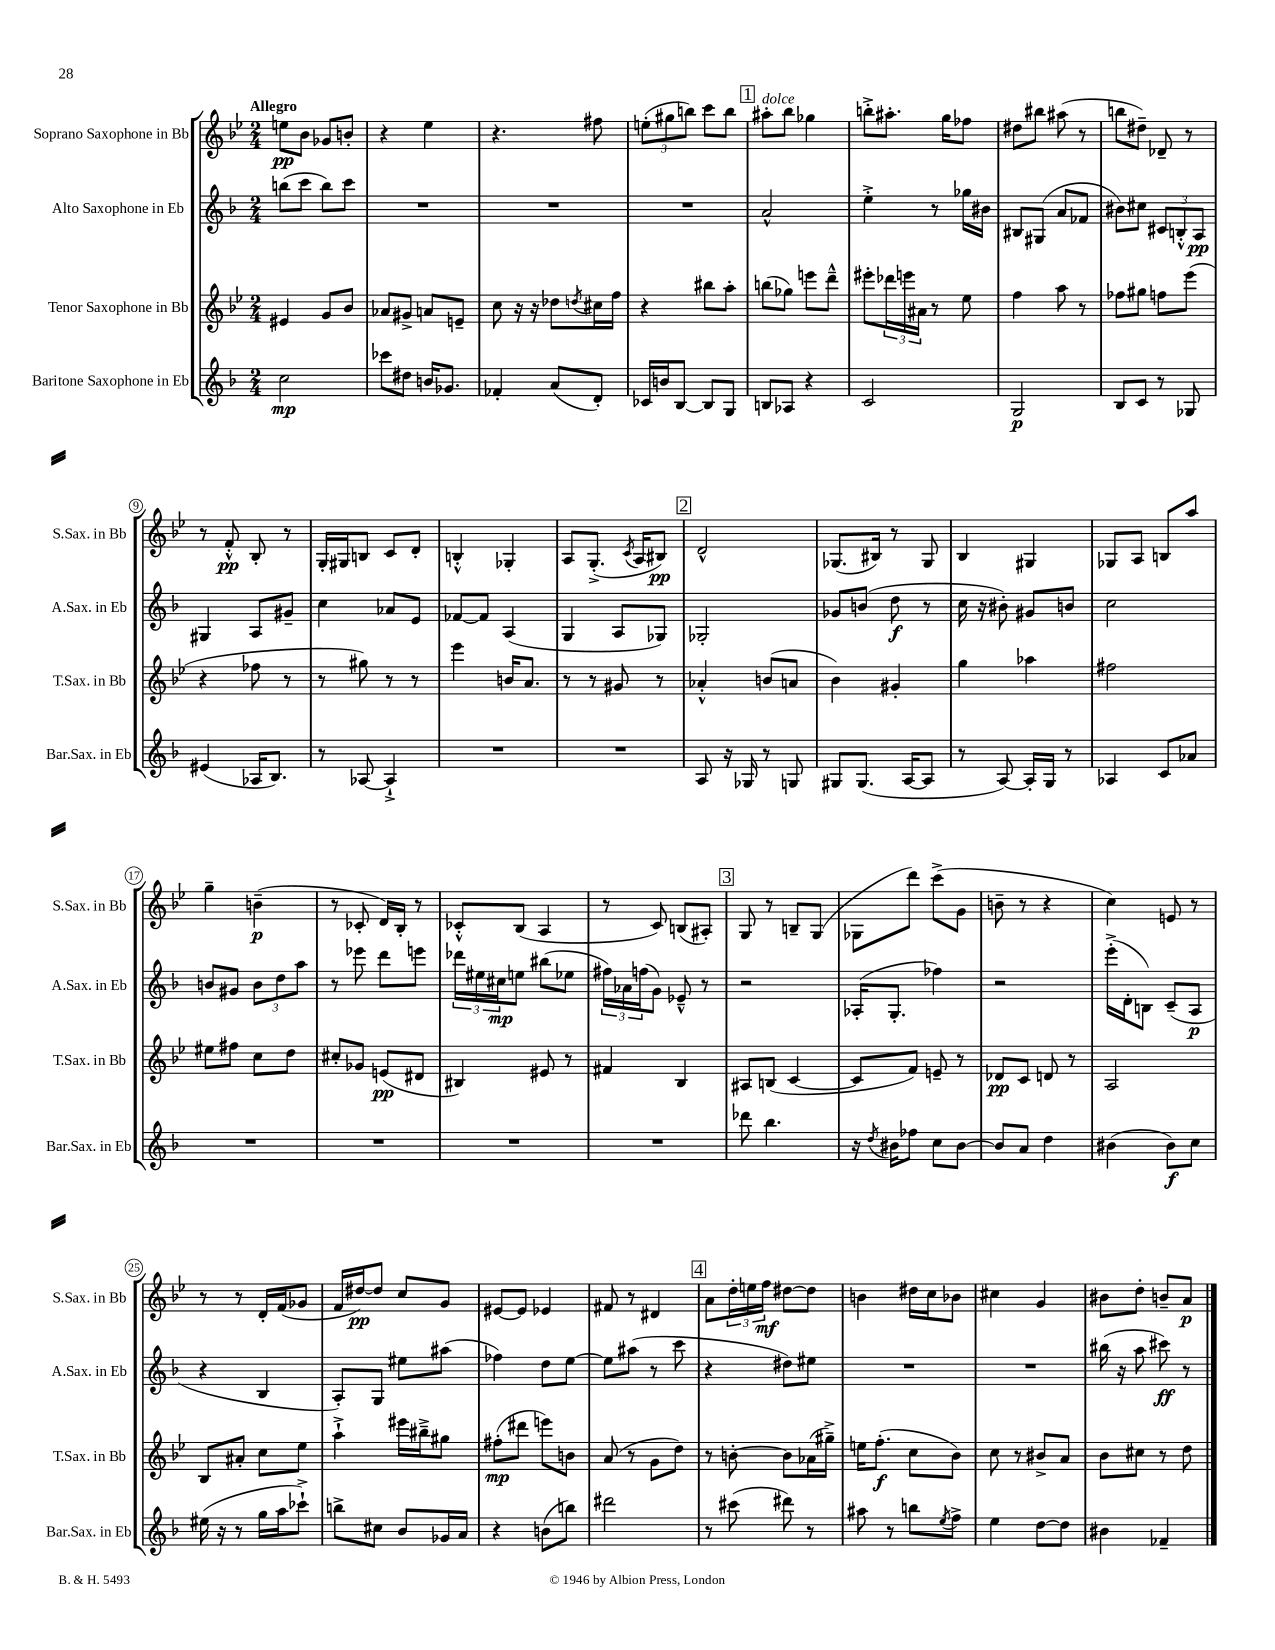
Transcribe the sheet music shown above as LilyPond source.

<<
\new StaffGroup <<
\new Staff = "s0" \with { instrumentName = "Soprano Saxophone in Bb" shortInstrumentName = "S.Sax. in Bb" } {
    \clef treble \key bes \major \numericTimeSignature \time 2/4 \tempo "Allegro"
    e''8\pp bes'8 ges'8 b'8-. |
    r4 ees''4 |
    r4. fis''8 |
    \tuplet 3/2 { e''8-.( gis''8 b''8) } c'''8 b''8 |
    \mark \markup { \box "1" } ais''8-.^\markup { \italic "dolce" } bes''8 ges''4 |
    b''8-.-> ais''8.-. g''16 fes''8 |
    dis''8 bis''8 ais''8( r8 |
    b''8 dis''8--) des'8-- r8 |
    r8 f'8-.-^\pp bes8-. r8 |
    g16-. gis16 b8 c'8 d'8-. |
    b4-.-^ ges4-. |
    a8 g8.-.->( \acciaccatura { c'8 } a16 bis8\pp) |
    \mark \markup { \box "2" } d'2-^ |
    ges8.( bis16) r8 ges8 |
    bes4 gis4 |
    ges8 a8 b8 a''8 |
    g''4-- b'4--\p( |
    r8 ces'8-. d'16) bes16-. r8 |
    ces'8-.-^ bes8( a4 |
    r8 c'8) b8( ais8-.) |
    \mark \markup { \box "3" } g8 r8 b8-- g8( |
    ges8 d'''8) c'''8->( g'8 |
    b'8-- r8 r4 |
    c''4) e'8 r8 |
    r8 r8 d'16-. f'16( ges'8 |
    f'16 dis''16~\pp) dis''8 c''8 g'8 |
    eis'8~ eis'8 ees'4 |
    fis'8 r8 dis'4 |
    \mark \markup { \box "4" } a'8 \tuplet 3/2 { d''16-. e''16 f''16\mf } dis''8~ dis''8 |
    b'4 dis''16 c''16 bes'8 |
    cis''4 g'4 |
    bis'8 d''8-. b'8-- a'8\p \bar "|." |
}
\new Staff = "s1" \with { instrumentName = "Alto Saxophone in Eb" shortInstrumentName = "A.Sax. in Eb" } {
    \clef treble \key f \major \numericTimeSignature \time 2/4
    b''8( c'''8 b''8) c'''8 |
    R2 |
    R2 |
    R2 |
    \mark \markup { \box "1" } a'2-^ |
    e''4-.-> r8 ges''16 bis'16 |
    bis8 gis8( a'8 fes'8 |
    bis'8) cis''8 \tuplet 3/2 { cis'8 b8-.-^ a8\pp } |
    gis4 a8 gis'8-- |
    c''4 aes'8 e'8 |
    fes'8~ fes'8 a4( |
    g4 a8 ges8) |
    \mark \markup { \box "2" } ges2-. |
    ges'8 b'8( d''8\f r8 |
    c''16 r16 bis'8-.) gis'8 b'8 |
    c''2 |
    b'8 gis'8 \tuplet 3/2 { b'8 d''8 a''8 } |
    r8 ees'''8 d'''8 e'''8 |
    \tuplet 3/2 { des'''16 eis''16 cis''16\mp } e''8 bis''8( ees''8 |
    \tuplet 3/2 { fis''16) aes'16 f''16( } g'8) ees'8---^ r8 |
    \mark \markup { \box "3" } r2 |
    aes16-.( g8.-. fes''4) |
    r2 |
    e'''16-.->( d'16-. b8) c'8--( a8\p |
    r4 bes4 |
    a8-.) g8 eis''8 ais''8( |
    fes''4) d''8 e''8~ |
    e''8 ais''8( r8 c'''8 |
    \mark \markup { \box "4" } r4 dis''8) eis''8 |
    R2 |
    R2 |
    bis''16( r16 a''8 cis'''8\ff) r8 \bar "|." |
}
\new Staff = "s2" \with { instrumentName = "Tenor Saxophone in Bb" shortInstrumentName = "T.Sax. in Bb" } {
    \clef treble \key bes \major \numericTimeSignature \time 2/4
    eis'4 g'8 bes'8 |
    aes'8 gis'8-> a'8 e'8-- |
    c''8 r16 r16 des''8 \acciaccatura { d''8 } cis''16 f''16 |
    r4 bis''8 a''8-. |
    \mark \markup { \box "1" } b''8( ges''8) e'''8 d'''8---^ |
    eis'''8-. \tuplet 3/2 { des'''16 e'''16 ais'16 } r8 ees''8 |
    f''4 a''8 r8 |
    fes''8 gis''8 f''8 ees'''8( |
    r4 fes''8 r8 |
    r8 gis''8) r8 r8 |
    ees'''4 b'16 a'8. |
    r8 r8 gis'8 r8 |
    \mark \markup { \box "2" } aes'4-.-^ b'8( a'8 |
    bes'4) gis'4-. |
    g''4 aes''4 |
    fis''2 |
    eis''8 fis''8 c''8 d''8 |
    cis''8-. ges'8 e'8\pp( dis'8 |
    bis4) eis'8 r8 |
    fis'4 bes4 |
    \mark \markup { \box "3" } ais8 b8( c'4~ |
    c'8 f'8) e'8-- r8 |
    des'8\pp c'8 d'8 r8 |
    a2 |
    bes8 ais'8-. c''8 ees''8 |
    a''4-!-> eis'''16 bis''16---> gis''8 |
    fis''8-.\mp( dis'''8 e'''8) b'8 |
    a'8( r8 g'8 d''8) |
    \mark \markup { \box "4" } r8 b'8~-. b'8 aes'16( gis''16--->) |
    e''16 f''8.-.\f( c''8 bes'8) |
    c''8 r8 bis'8-> a'8 |
    bes'8 cis''8 r8 d''8 \bar "|." |
}
\new Staff = "s3" \with { instrumentName = "Baritone Saxophone in Eb" shortInstrumentName = "Bar.Sax. in Eb" } {
    \clef treble \key f \major \numericTimeSignature \time 2/4
    c''2\mp |
    ces'''8 dis''8 b'16 ges'8. |
    fes'4-. a'8( d'8-.) |
    ces'16 b'16 bes8~ bes8 g8 |
    \mark \markup { \box "1" } b8 aes8 r4 |
    c'2 |
    g2\p |
    bes8 c'8 r8 ges8 |
    eis'4( aes16 bes8.) |
    r8 aes8~ aes4-!-> |
    R2 |
    R2 |
    \mark \markup { \box "2" } a8 r16 ges16 r8 g8 |
    gis8 gis8.( a16~ a8 |
    r8 a8~) a16-. g16 r8 |
    aes4 c'8 aes'8 |
    R2 |
    R2 |
    R2 |
    R2 |
    \mark \markup { \box "3" } des'''8 bes''4. |
    r16 \acciaccatura { d''8 } bis'16 fes''8 c''8 bis'8~ |
    bis'8 a'8 d''4 |
    bis'4( bis'8\f) c''8 |
    eis''16( r16 r8 g''16 a''16 ces'''8-!->) |
    b''8-> cis''8 bes'8 ges'16 a'16 |
    r4 b'8( b''8) |
    dis'''2 |
    \mark \markup { \box "4" } r8 cis'''8( dis'''8) r8 |
    ais''8 r8 b''8 \acciaccatura { e''8 } f''8-> |
    e''4 d''8~ d''8 |
    bis'4 fes'4-- \bar "|." |
}
>>
>>
\layout { \context { \Score \override BarNumber.stencil = #(make-stencil-circler 0.1 0.3 ly:text-interface::print) } }
